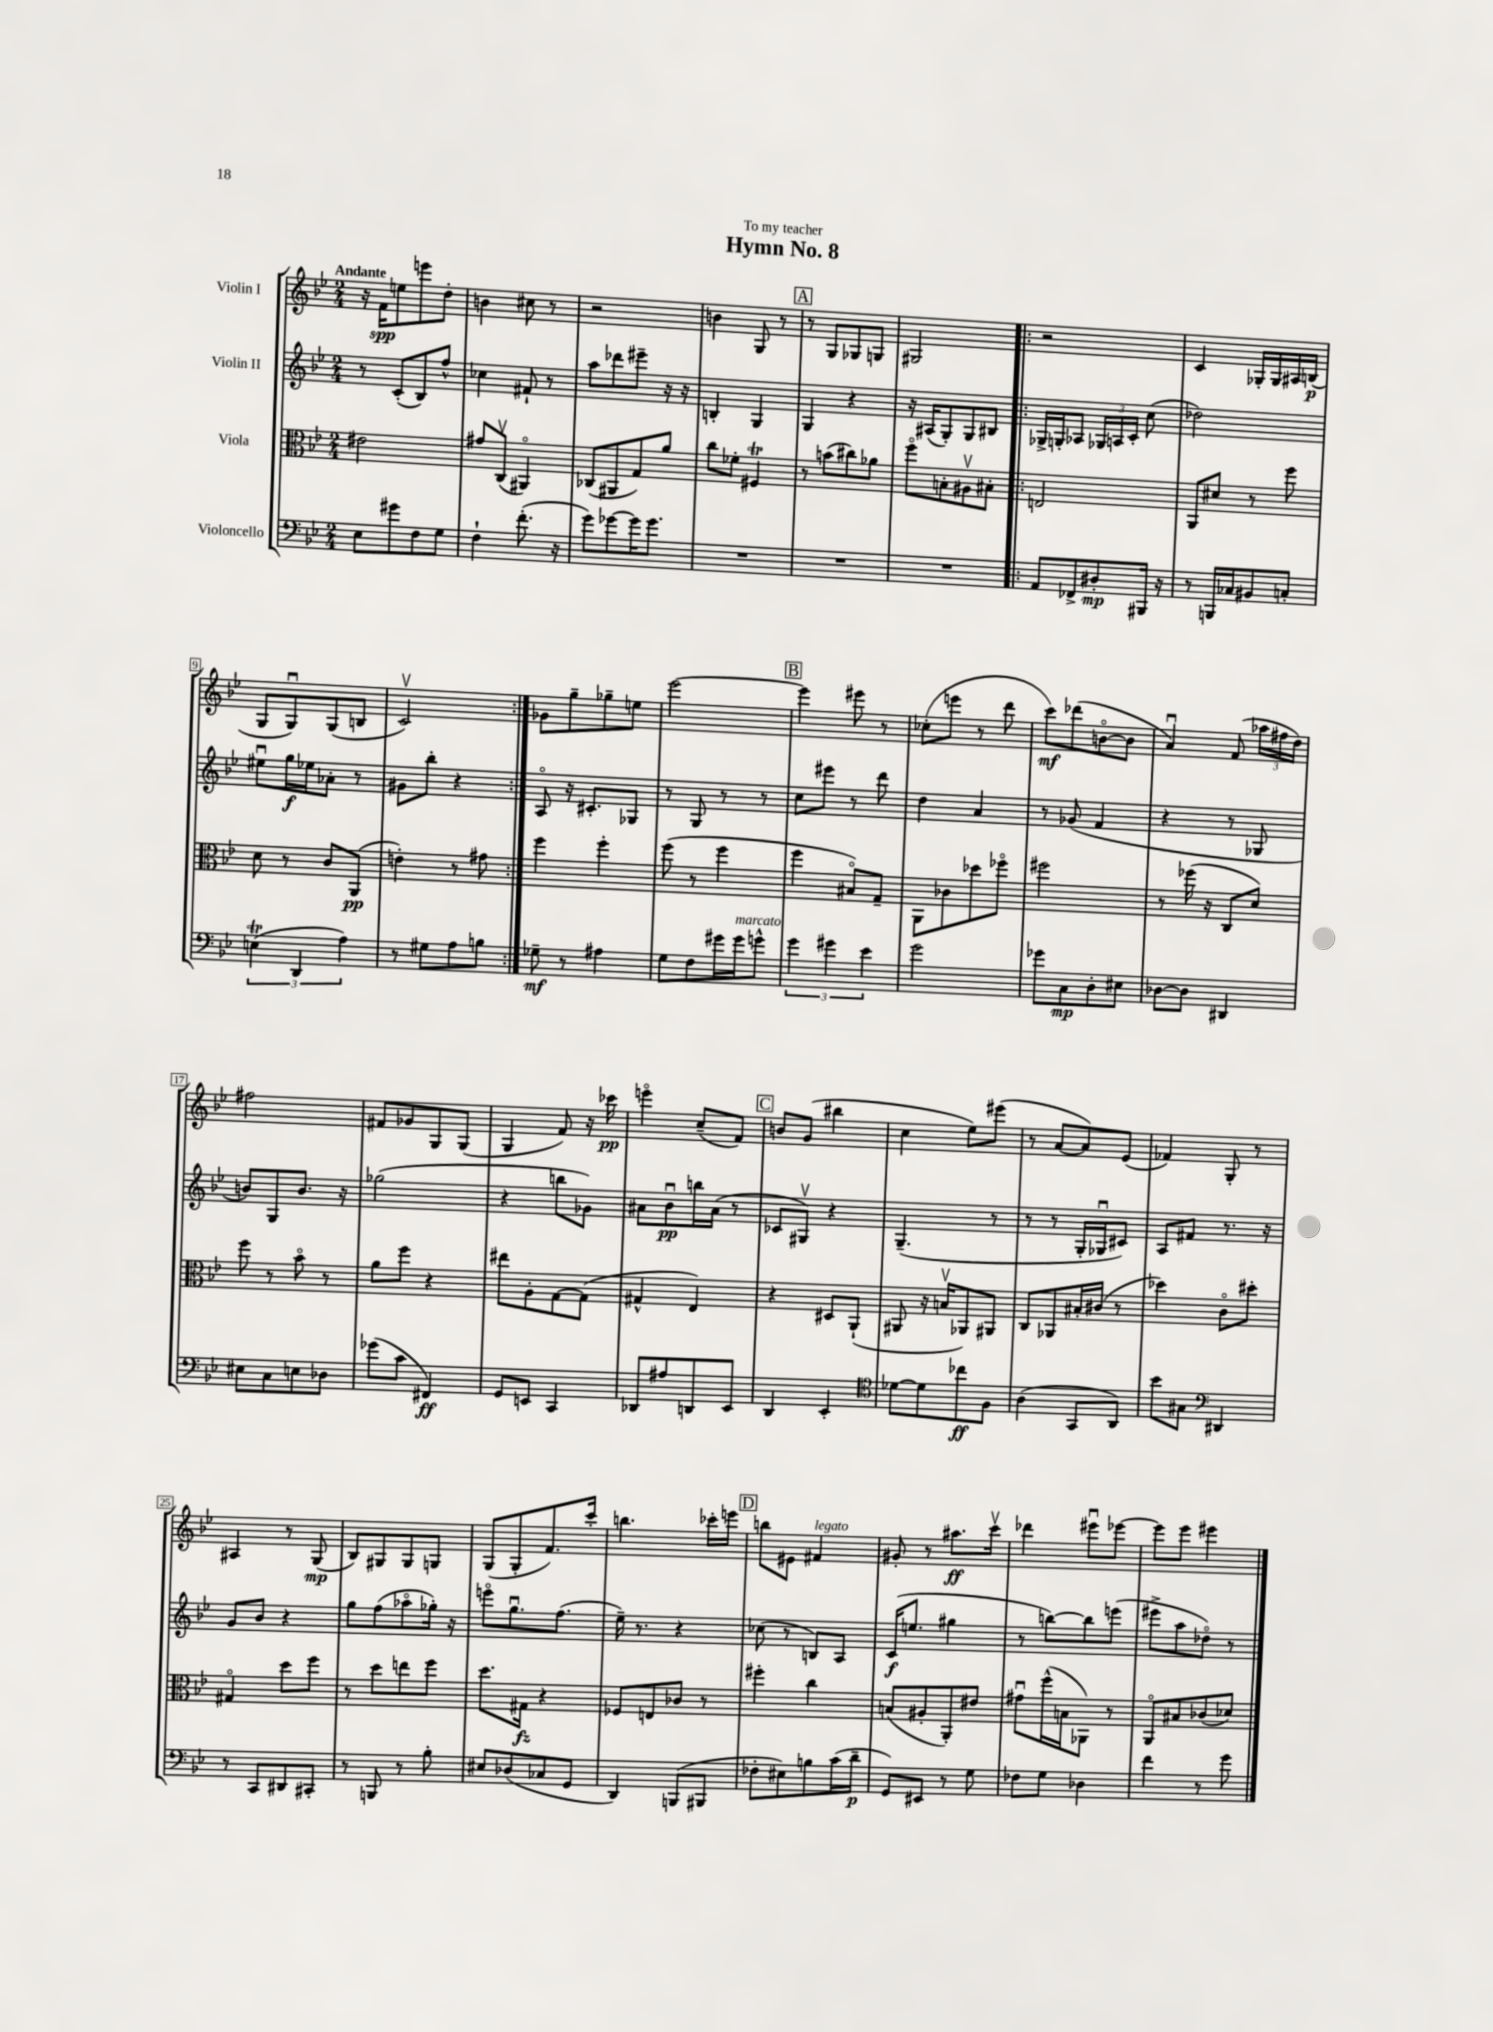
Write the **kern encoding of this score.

**kern	**kern	**kern	**kern
*staff4	*staff3	*staff2	*staff1
*clefF4	*clefC3	*clefG2	*clefG2
*k[b-e-]	*k[b-e-]	*k[b-e-]	*k[b-e-]
*M2/4	*M2/4	*M2/4	*M2/4
8E-\L	2e#\	8r	16r
.	.	.	16f\LK
8g#\	.	(8c'/L	8ee\
8F\	.	8B-/)	8eee\
8G\J	.	8ff^^/J	8dd'\J
=	=	=	=
4F`\	8g#/L	4cc-\	4b\
.	(8Cv/J	.	.
(8.f'\	4AA#o/)	8f#`/	8cc#\
.	.	8r	8r
16r	.	.	.
=	=	=	=
8g\L)	(8C-/L	8aa\L	2r
[8g-\	8AA#/	8ddd-\	.
16g-\]K	8G/)	8eee#~\J	.
8.g-\J	.	.	.
.	8a/J	16r	.
.	.	16r	.
=	=	=	=
2r	8cc\L	4B'/	4b\
.	8f-'\J	.	.
.	4F#/	4G/	8G/
.	.	.	8r
=	=	=	=
2r	8r	4G/	8r
.	(8b\L	.	8G/L
.	8cc#\)	4r	8G-/
.	8a-\J	.	8G/J
=	=	=	=
2r	8ffo\L	16r	2G#/
.	.	(16A#/LK	.
.	8B'\	8G'/)	.
.	8A#v\	8G/	.
.	8B#'\J	8B#/J	.
=!|:	=!|:	=!|:	=!|:
8AA/L	2E/	16G-^/LL	2r
.	.	16G'/J	.
8FF-^/	.	8A-/J	.
8D#'/	.	24G-/LL	.
.	.	24A/	.
.	.	24c'/JJ	.
16BBB#/Jk	.	(8cc\	.
16r	.	.	.
=	=	=	=
8r	8AA/L	2dd-\)	4c/
16BBB/LL	8d#/J	.	.
16C-/J	.	.	.
8BB#/	8r	.	16G-'/LL
.	.	.	16G-/
8C'/J	8ff\	.	16A#/
.	.	.	(16B/JJ
=	=	=	=
(6E\	8d\	8ee#u\L	8G/L
.	8r	16gg\L	8Gu/)
6DD/	.	.	.
.	.	16ee-\J	.
.	8c/L	8a-'\J	(8G/
6A\)	.	.	.
.	(8AA/J	8r	8B/J
=	=	=	=
8r	4e'\)	8g#\L	2cv/)
8G#\L	.	8bb-'\J	.
8A\	8r	4r	.
8B\J	8g#\	.	.
=:|!	=:|!	=:|!	=:|!
8G-~\	4ff\	8Ao/	8g-\L
8r	.	16r	8gg~\
.	.	8.c#'/L	.
4A#\	4ff'\	.	8gg-~\
.	.	8G-/J	8ee\J
=	=	=	=
8G\L	(8ff\	8r	[2eee-\
8F\	8r	8G/	.
16g#\L	4ff\	8r	.
16g#\J	.	.	.
8g^^\J	.	8r	.
=	=	=	=
6g\	4ff\	8cc\L	4eee-\]
.	.	8eee#\J	.
6g#\	.	.	.
.	8B#o/L)	8r	8eee#\
6e-\	.	.	.
.	8G~/J	8ddd\	8r
=	=	=	=
2g\	8AA\L	4dd\	(8cc-'\L
.	8c-\	.	8eee\J
.	8dd-\	4a/	8r
.	8ff-o\J	.	8ddd\
=	=	=	=
8g-\L	2ff#\	8r	8ccc\L)
8C\	.	(8g-/	(8ddd-\
8D'\	.	4f/	[8bo\
8E#\J	.	.	8b\]J
=	=	=	=
[8D-\L	8r	4r	4au/)
8D-\]J	(16ff-\	.	.
.	16r	.	.
4DD#/	8C/L	8r	(8f/
.	8d/J)	8G-/	24aa-\LL
.	.	.	24ff#\
.	.	.	24dd\JJ)
=	=	=	=
8E#\L	8ff\	8b/L)	2ff#\
8C\	8r	8G/	.
8E\	8b-o\	8.b/J	.
8D-\J	8r	.	.
.	.	16r	.
=	=	=	=
(8g-\L	8a\L	(2gg-\	8f#/L
8c\J	8ff\J	.	8g-/
4FF#/)	4r	.	8G/
.	.	.	(8G/J
=	=	=	=
8GG/L	8ee#\L	4r	4G/
8EE/J	8A'\	.	.
4CC/	[8G\	8bb\L	8f/)
.	(8G\]J	8g-\J)	16r
.	.	.	16ccc-\
=	=	=	=
8DD-/L	4G#^^/	8a#\L	4eeeo\
8A#/	.	8b-u\	.
8DD/	4E-/)	16bb\L	(8cc~/L
.	.	(16a#\JJ	.
8EE-/J	.	8r	8f/J)
=	=	=	=
4DD/	4r	8c-/L	8b/L
.	.	8G#v/J)	(8g/J
4EE-'/	8D#/L	4r	4bb#\
.	(8AA`/J	.	.
=	=	=	=
*clefC4	*	*	*
[8d-\L	8AA#/	(4.G~/	4cc\
8d-\]	16r	.	.
.	16Bv/LK	.	.
8cc-\	8AA-/)	.	8ee-\L)
8F\J	8AA#/J	8r	(8eee#\J
=	=	=	=
(4A\	8C/L	8r	8r
.	8AA-/	8r	[8a/L
8GG/L	16B#'/L	16G'/LL	8a/])
.	(16c#/JJ	16G-u/J	.
8AA/J)	8r	8c#/J)	(8e-/J
=	=	=	=
8b-\L	4dd-\)	8A/L	4f-/)
8G#\J	.	8f#/J	.
*clefF4	*	*	*
4DD#/	8co\L	8.r	8G'/
.	8dd#'\J	.	8r
.	.	16r	.
=	=	=	=
8r	4G#o/	8g/L	4A#/
8CC/L	.	8b-/J	.
8DD#/	8dd\L	4r	8r
8CC#'/J	8ff\J	.	(8G/
=	=	=	=
8r	8r	8gg\L	8B-/L)
8BBB/	8dd\L	(8ff\	8G#/
8r	8ee\	8aa-o\	8G#/
8B-'\	8ff\J	16gg-'\Jk)	8G/J
.	.	16r	.
=	=	=	=
8E#/L	8.dd\L	8eeeo\L	(8G/L
(8D-/	.	8.ggu\	8G'/
.	16G#\Jk	.	.
8C-/	4r	.	8.f/)
.	.	(8.ff\J	.
8GG/J	.	.	.
.	.	.	16ccc'/Jk
=	=	=	=
4DD/)	8F-/L	16ee-~\)	4.bb\
.	.	8.r	.
.	8E/	.	.
(8BBB/L	8c-/J	4r	.
8BBB#/J	8r	.	16ccc-'\LL
.	.	.	16eee\JJ
=	=	=	=
8F-'\L	4ff#'\	(8cc-\	8bb\L
8E#\)	.	8r	8e#\J
8B\	4cc\	8B/L)	4f#/
(16c\L	.	8A/J	.
16d~\JJ	.	.	.
=	=	=	=
8GG/L)	(8B/L	(16c/LK	8g#'/
.	.	8.ee/J	.
8EE#/J	8A#'/	.	8r
8r	8AA'/)	4gg#\	8.aa#\L
8G\	8e#/J	.	.
.	.	.	16cccv\Jk
=	=	=	=
8F-\L	8g#u\L	8r	4ddd-\
8G\J	(16ff^^\L	[8bb\L)	.
.	16B\J	.	.
4D-\	8AA-\J)	8bb\]	8eee#u\L
.	8r	(8eee\J	[8eee-\J
=	=	=	=
4f\	8AAo/L	8eee#^\L	8eee-\]L
.	8B#/	8aa\	8eee-\J
8r	(8c-/	8dd-o\J)	4eee#\
8g\	8d-/J)	8r	.
==	==	==	==
*-	*-	*-	*-
